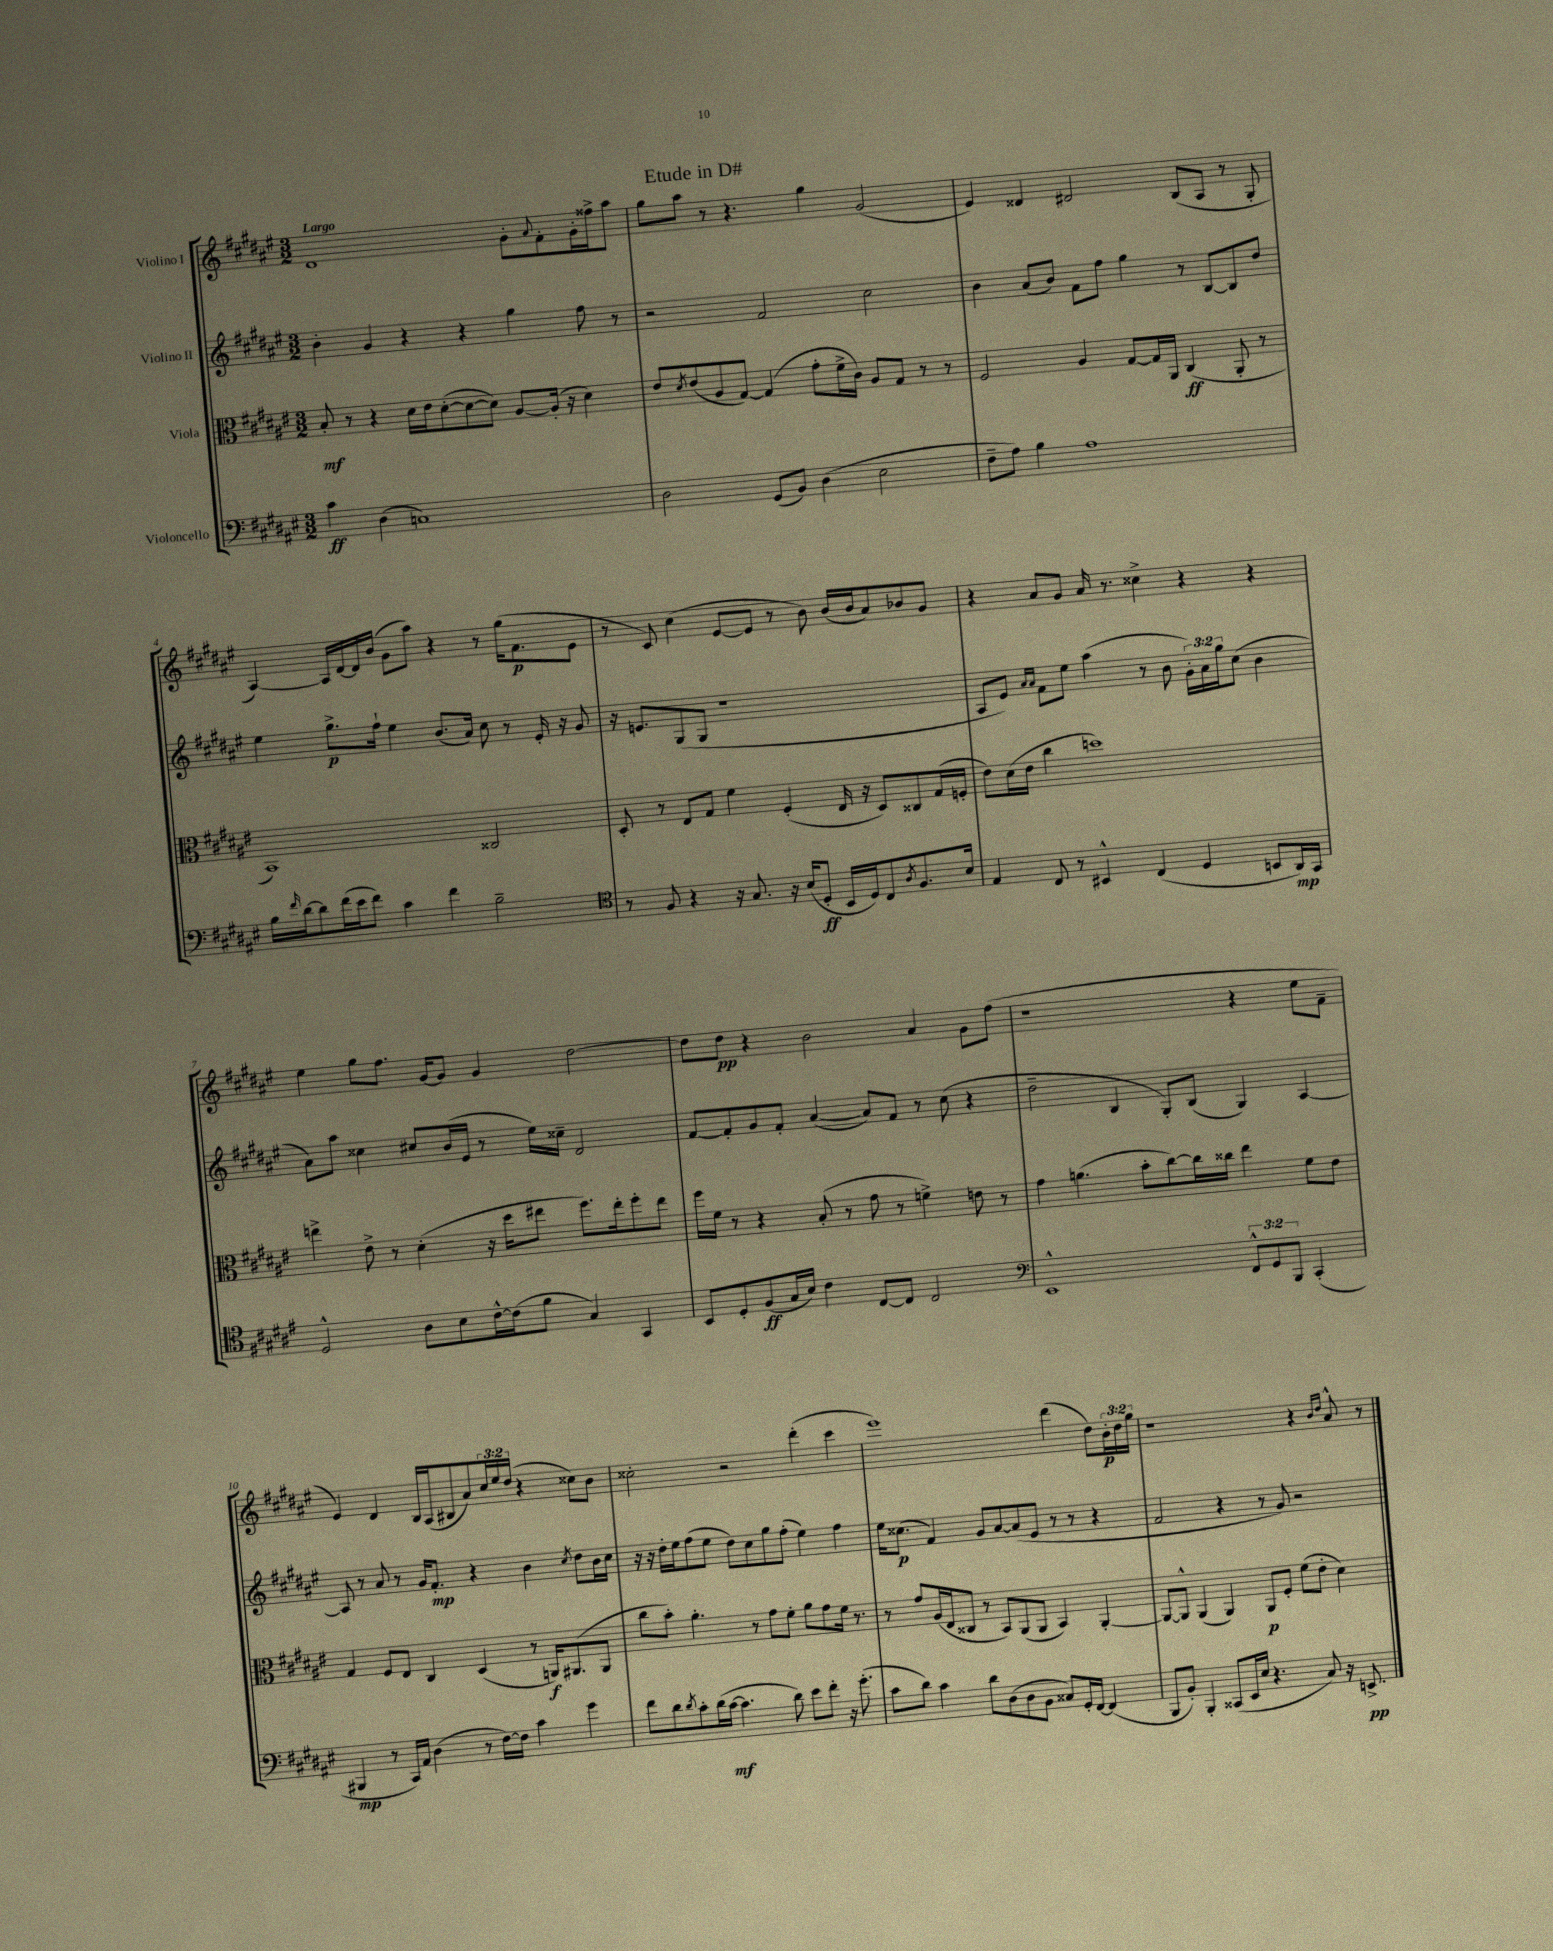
\header { title = "Etude in D#" }
<<
\new StaffGroup <<
\new Staff = "s0" \with { instrumentName = "Violino I" } {
    \clef treble \key fis \major \numericTimeSignature \time 3/2 \override Staff.TupletNumber.text = #tuplet-number::calc-fraction-text \tempo "Largo"
    dis'1 gis'8-. \appoggiatura { ais'8 } fis'8-. gis'16-. fisis''16-> ais''8 |
    gis''8 ais''8 r8 r4. gis''4 gis'2( |
    eis'4) disis'4 dis'2 b8( ais8 r8 gis8-. |
    ais4~) ais16 dis'16~ dis'16 b'16( gis'8 ais''8) r4 r8 gis''16( fis'8.\p eis'8 |
    r8 cis'8) cis''4( eis'8~ eis'8 r8 b'8) b'16( b'16 ais'8) bes'8 gis'8 |
    r4 ais'8 gis'8 ais'16 r8. cisis''4-> r4 r4 |
    eis''4 gis''8 fis''8. gis'16~ gis'8 gis'4 dis''2~ |
    dis''8 dis''8\pp r4 b'2 ais'4 gis'8 fis''8( |
    r1 r4 eis''8 fis'8-- |
    eis'4) dis'4 b16 ais16( bis8 ais'8) \tuplet 3/2 { cis''16 eis''16 dis''16( } r4 cisis''8) b'8 |
    cisis''2-. r2 dis'''4-.( cis'''4 |
    eis'''1) dis'''4( dis''8) \tuplet 3/2 { b'16-.\p dis''16 gis''16 } |
    r1 r4 \grace { b'16 dis''16 } ais'8-^ r8 \bar "|." |
}
\new Staff = "s1" \with { instrumentName = "Violino II" } {
    \clef treble \key fis \major \numericTimeSignature \time 3/2 \override Staff.TupletNumber.text = #tuplet-number::calc-fraction-text
    b'4-. gis'4 r4 r4 gis''4 fis''8 r8 |
    r2 fis'2 cis''2 |
    b'4 ais'8( b'8) fis'8 fis''8 gis''4 r8 b8~ b8 dis''8 |
    eis''4 gis''8.->\p fis''16-! eis''4 b'8.( ais'16) cis''8 r8 eis'16-. r16 gis'8 |
    r16 e'8. gis8( gis8 r1 |
    ais8 eis'8) \grace { ais'16 ais'16 } fis'8 eis''8 ais''4( r8 b'8 \tuplet 3/2 { gis'16-.) ais'16 gis''16 } cis''8( b'4 |
    ais'8) ais''8 cisis''4 cis''8 b'16( eis'16 r8 eis''16) cisis''16-- dis'2 |
    fis'8~ fis'8-. gis'8 fis'8-. ais'4~( ais'8) fis'8 r8 cis''8( r4 |
    dis''2-- b4 gis8-.) b8( gis4) ais4~ |
    ais8 r8 ais'8 r8 gis'16 fis'8.-.\mp r4 b'4 \acciaccatura { cis''8 } dis''8 b'16 cis''16 |
    r16 r16 dis''16-. eis''16 fis''8( eis''8 dis''8) cis''8 gis''8 fis''8-.( eis''4) fis''4 |
    eis''16 cisis''8.\p( fis'4) gis'8 ais'8~ ais'8( eis'8 r8 r8 r4 |
    fis'2 r4 r8 gis'8) r2 \bar "|." |
}
\new Staff = "s2" \with { instrumentName = "Viola" } {
    \clef alto \key fis \major \numericTimeSignature \time 3/2
    b8-.\mf r8 r4 dis'16 eis'16 dis'8~-.( dis'8~ dis'8) ais8~ ais16-.( r16 dis'4) |
    eis'8 \acciaccatura { dis'8 } eis'8( ais8 gis8~) gis4( gis'8-. fis'16-> cis'16) ais8 gis8 r8 r8 |
    fis2 ais4 gis8~ gis16 ais,16 cis4\ff( ais,8-. r8 |
    b,1) cisis2 |
    dis8-. r8 eis8 gis8 fis'4 fis4-.( eis16 r16 dis8) cisis8 gis16( f16-. |
    eis'8) dis'16( eis'16 cis''4 d''1) |
    e''4-> eis'8-> r8 dis'4-.( r16 dis''16 eis''8 fis''8.) eis''16-. fis''8-. eis''8 |
    fis''16 fis'16 r8 r4 b8-.( r8 gis'8 r8 f'4->) e'8 r8 |
    gis'4 a'4.( b'8-. cis''8~) cis''16 cisis''16 eis''4 fis'8 eis'8 |
    gis4 fis8 eis8 cis4 dis4( r8 a,16\f) ais,8.( ais,8 |
    cis''8 b'8-.) ais'4.-. r8 gis'8 fis'8-. ais'8 gis'8 fis'16 r8. |
    r8 gis'8 ais16( eis16 cisis8 r8 b,8) ais,8( ais,8 b,4) ais,4~-. |
    ais,8~ ais,8-^ ais,4( ais,4) ais,8\p fis8-. fis'8( eis'8-. dis'4) \bar "|." |
}
\new Staff = "s3" \with { instrumentName = "Violoncello" } {
    \clef bass \key fis \major \numericTimeSignature \time 3/2 \override Staff.TupletNumber.text = #tuplet-number::calc-fraction-text
    cis'4\ff dis4( c1) |
    dis2 gis,8( b,8) dis4( eis2 |
    fis8-- ais8) b4 ais1 |
    b16 \grace { fis'16 } dis'16~ dis'8 fis'16( eis'16 fis'8) cis'4 fis'4 b2-- |
    \clef tenor r8 fis8 r4 r16 gis8. r16 b16( dis8-.\ff b,16 dis16) cis8 \acciaccatura { ais8 } fis8. b16 |
    eis4 cis8 r8 bis,4-^ cis4( dis4 b,8 ais,16\mp) gis,16 |
    dis2-^ ais8 b8 cis'16~-^ cis'16( fis'8 gis4) gis,4 |
    b,8 dis8-. fis8\ff( gis16 b16) cis'4 cis8~ cis8 cis2 |
    \clef bass eis,1-^ \tuplet 3/2 { fis,8-^ gis,8 b,,8 } cis,4-.( |
    bis,,4\mp r8 cis,16) ais,16 dis4( r8 fis16~) fis16 cis'4 gis'4 |
    fis'8 dis'8 \acciaccatura { dis'8 } cis'8-. dis'16( cis'16~\mf cis'4. dis'8) eis'8 fis'8-. r16 gis'8.-.( |
    cis'8 dis'8) cis'4 dis'8 dis8( dis8 b,8 cisis8) gis,16-. fis,16~ fis,4( |
    b,,8 b,8-.) b,,4-. cisis,8( eis,16 eis16 r4. cis8) r16 e,8.->\pp \bar "|." |
}
>>
>>
